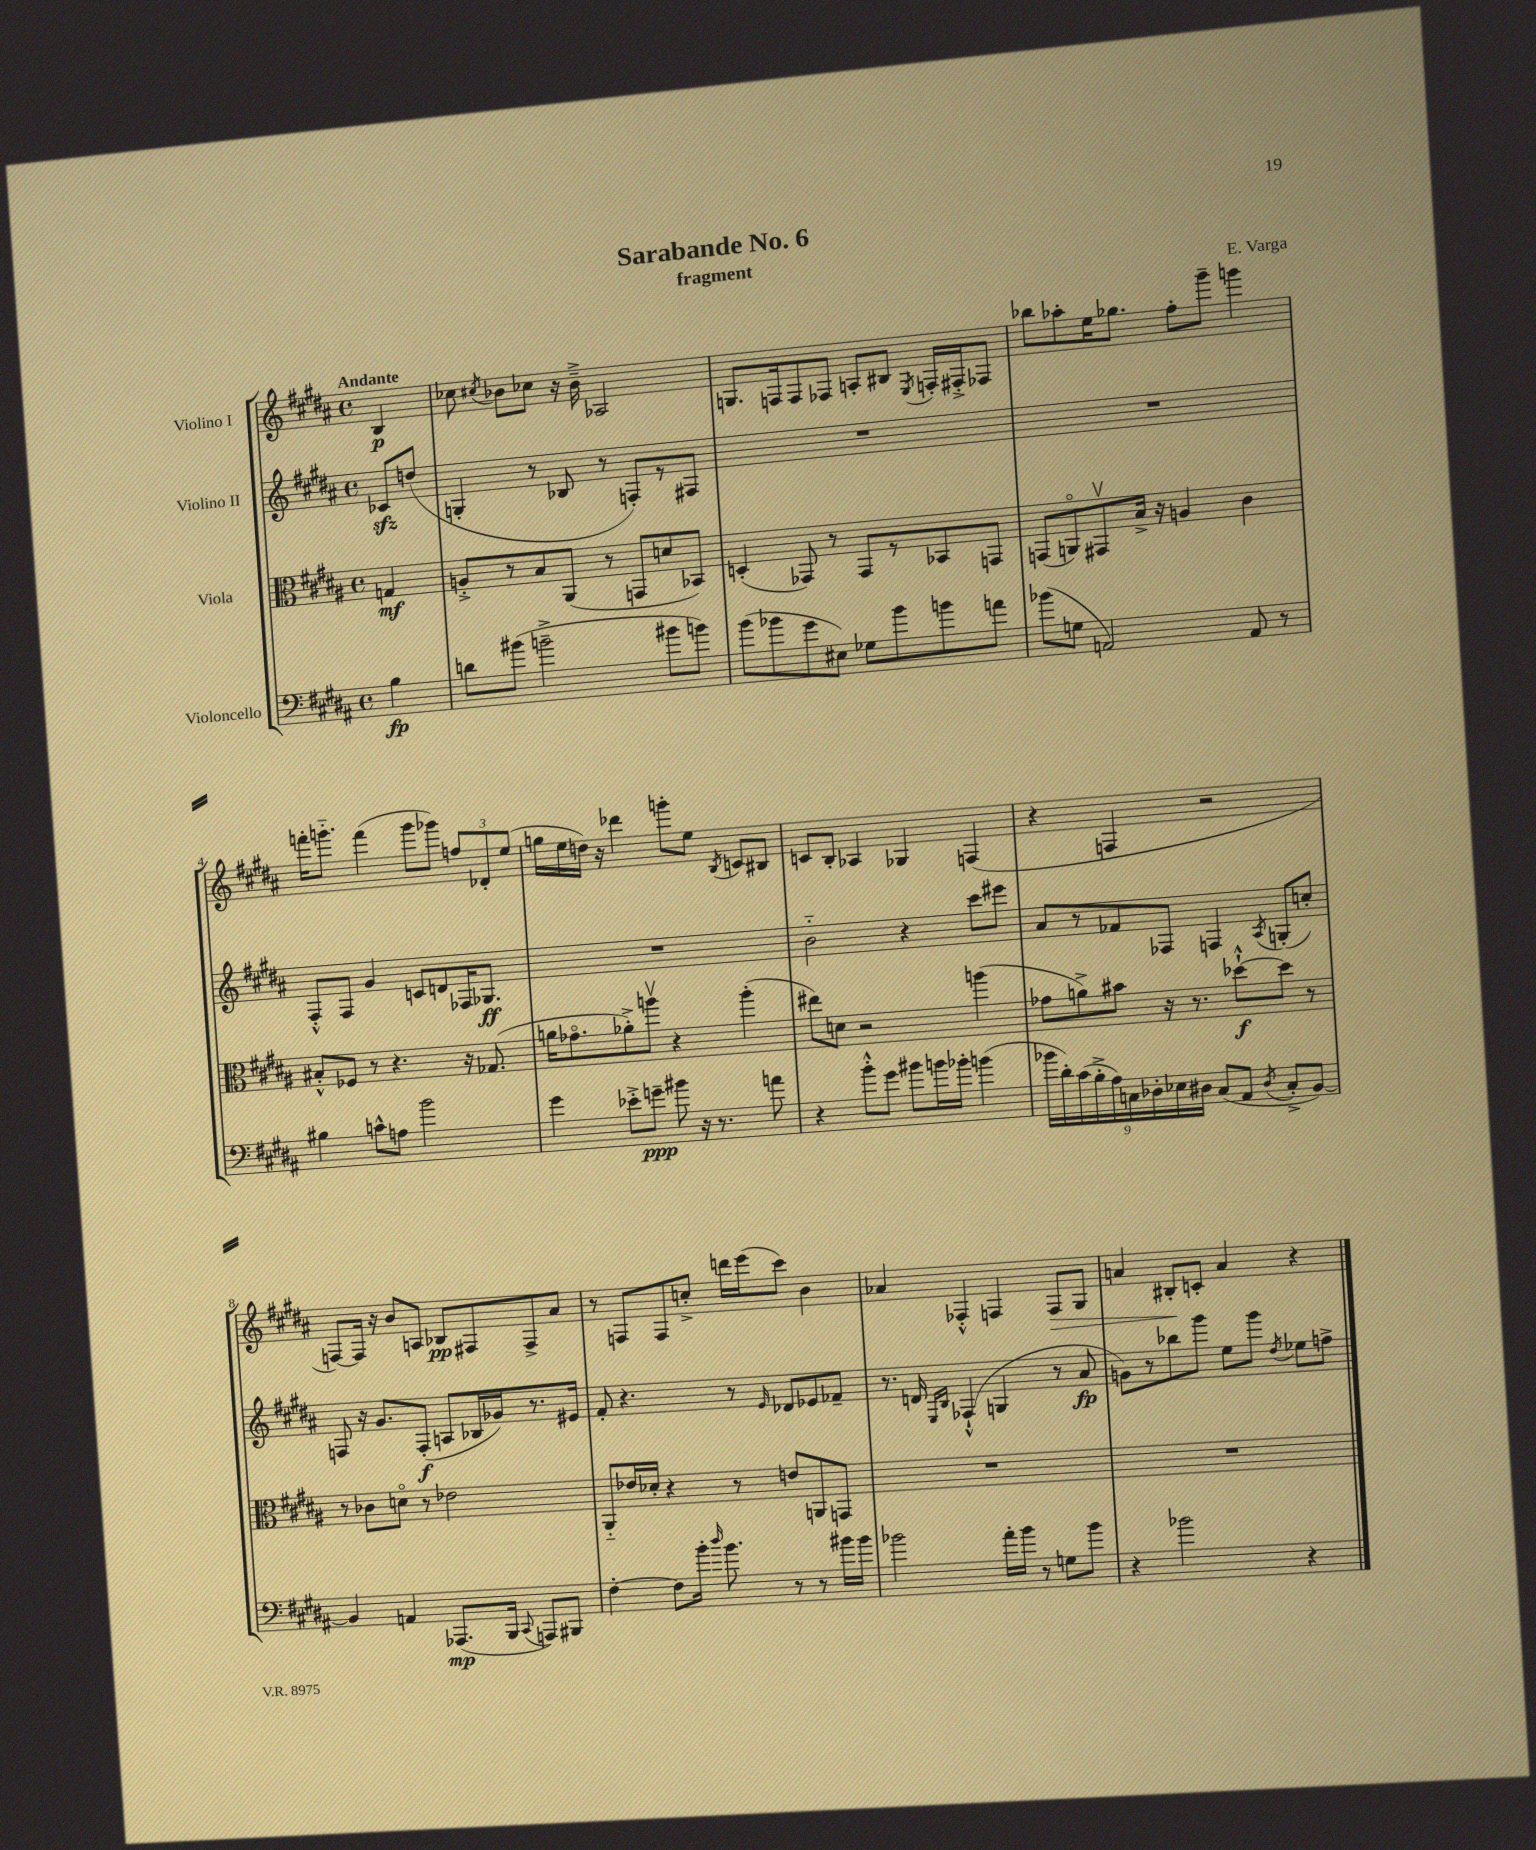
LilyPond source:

\header { title = "Sarabande No. 6" composer = "E. Varga" subtitle = "fragment" }
<<
\new StaffGroup <<
\new Staff = "s0" \with { instrumentName = "Violino I" } {
    \clef treble \key b \major \defaultTimeSignature \time 4/4 \partial 4 \tempo "Andante"
    \autoBeamOff b4\p |
    ces''8 \acciaccatura { cis''8 } bes'8[ ces''8] r16 bes'16---> aes2 |
    g8.[ f16 f8 fes8] a8[-. bis8] \acciaccatura { e8 } f16[-. fis16-.-> fes8] |
    bes''8[ aes''8-. e''16 ges''8.] fis''8[-. gis'''8]-- g'''4 |
    f'''16[-. g'''8.]-_ f'''4( g'''8[ ges'''8]) \tuplet 3/2 { f''8[ des'8-. e''8]( } |
    g''16[ e''16 d''16]) r16 des'''4 g'''8[-. e''8] \acciaccatura { b8 } c'8[ bis8] |
    c'8[ b8]-. aes4 ges4 f4( |
    r4 f4 r2 |
    f8[~) f16] r16 b'8[ a8] bes8[\pp fis8 fis8-> ais'8] |
    r8 f8[ f8 c''8]-.-> d'''16[ e'''16( cis'''8]) b'4 |
    aes'4 fes4-.-^ f4 f8[\> gis8] |
    a'4 bis8[-.\! c'8]-. a'4 r4 \bar "|." |
}
\new Staff = "s1" \with { instrumentName = "Violino II" } {
    \clef treble \key b \major \defaultTimeSignature \time 4/4 \partial 4
    \autoBeamOff ces'8[\sfz d''8]( |
    g4-. r8 bes8 r8 f8[-.) r8 fis8] |
    R1 |
    R1 |
    fis8[-.-^ fis8] gis'4 c'8[ d'8 fes16 ges8.]\ff |
    R1 |
    b'2-_ r4 cis'''8[ eis'''8] |
    ais'8[ r8 fes'8 fes8] f4 \acciaccatura { ais8 } g8[-.( c''8]-.) |
    f8 r16 gis'8.[ f8]-.\f( a8[ bes16 ges'16) r8. eis'16] |
    fis'8-. r4. r8 \grace { e'16 } des'8[ ees'8 fes'8]-- |
    r8. d'16 \grace { e16[ b16] } fes4-!-^( g4 r8 ais'8\fp |
    g'8[) r8 bes''8 gis'''8] e''8[ gis'''8] \acciaccatura { dis''8 } ees''8[ f''8]-> \bar "|." |
}
\new Staff = "s2" \with { instrumentName = "Viola" } {
    \clef alto \key b \major \defaultTimeSignature \time 4/4 \partial 4
    \autoBeamOff g4\mf |
    a8[-.-> r8 b8 ais,8]( r8 g,8[ d'8 bes,8]) |
    d4-.( ges,8) r8 ges,8[ r8 bes,8 g,8] |
    g,8[( a,8\flageolet) gis,8\upbow b16]-> r16 a4 cis'4 |
    bis8[-.-^ fes8] r8 r4. r16 ges8.( |
    a'16[ ges'8.\flageolet aes'8-.->) a''8]\upbow r4 a''4-.( |
    eis''8[) d'8] r2 a''4( |
    ges'8[ a'8->) bis'8] r16 r8. des''8[~-!-^\f des''8] r8 |
    r8 ces'8[ d'8]\flageolet r8 ees'2 |
    ais,8[-_ ees'16 des'16]-. r4 r8 e'8[ a,8 g,8] |
    R1 |
    R1 \bar "|." |
}
\new Staff = "s3" \with { instrumentName = "Violoncello" } {
    \clef bass \key b \major \defaultTimeSignature \time 4/4 \partial 4
    \autoBeamOff b4\fp |
    d'8[ bis'8]( b'2---> bis'8[ b'8]) |
    b'8[( bes'8 gis'8 eis8]) ges8[ bes'8 b'8 a'8] |
    bes'8[( g8] a,2) a,8 r8 |
    bis4 c'8[-^ a8] b'2 |
    gis'4 ees'8[-.-> g'8]--\ppp bis'8 r16 r8. a'8 |
    r4 b'8[-.-^ gis'8] bis'8[ b'16 bes'16]-. b'4( |
    \tuplet 9/8 { bes'16[ dis'16-.) cis'16( b16-.-> ais16) c16 des16-. ees16 dis16] } c8[( ais,8] \acciaccatura { dis8 } c8[-.-> b,8]~) |
    b,4 a,4 aes,,8.[\mp( b,,16] \appoggiatura { cis,8 } a,,8[) bis,,8] |
    fis4~-. fis8[ b'16]-. \grace { dis''16 } b'8. r8 r8 bis'16[ bis'16] |
    bes'2 ais'16[-. bes'16] r8 g8[ bes'8] |
    r4 bes'2 r4 \bar "|." |
}
>>
>>
